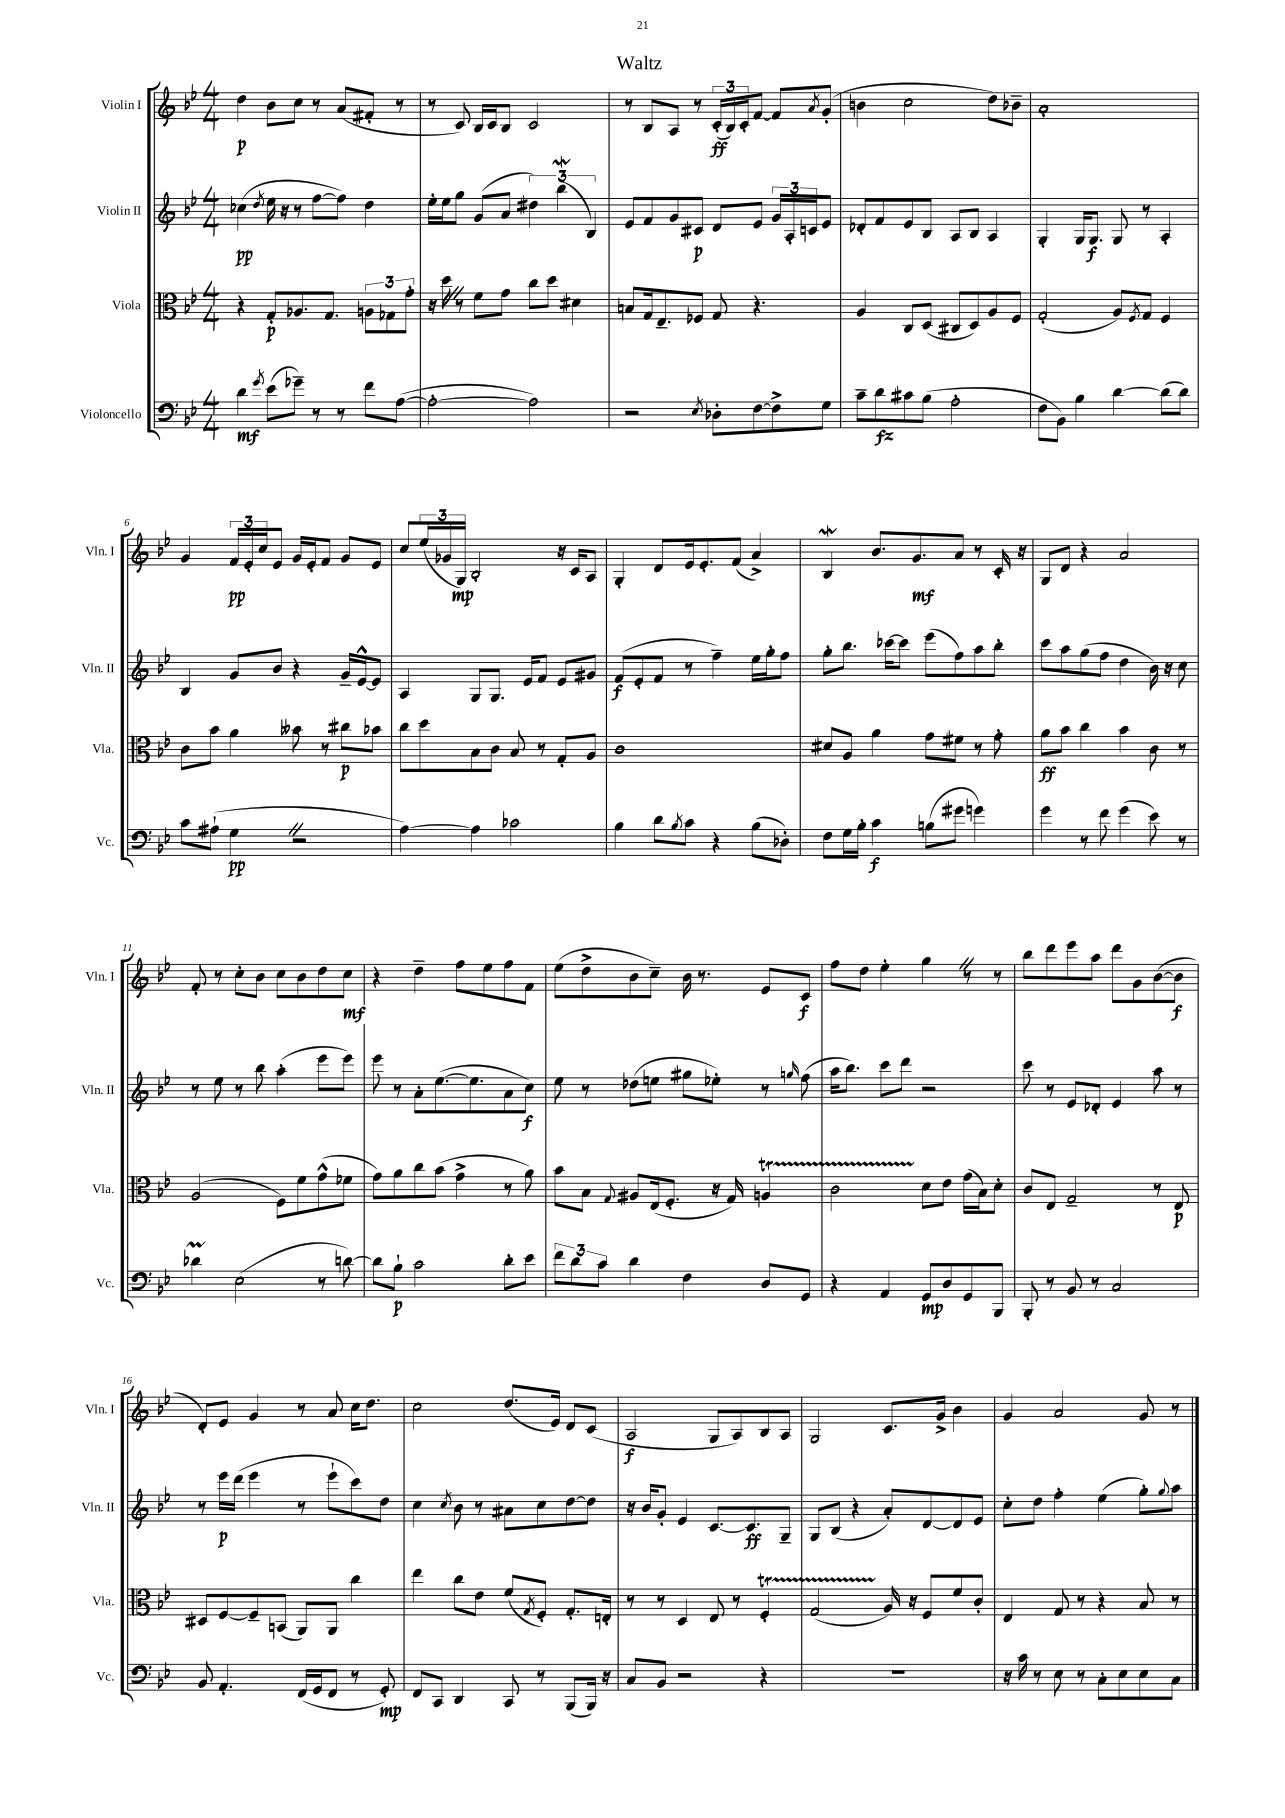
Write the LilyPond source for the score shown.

\header { title = "Waltz" }
<<
\new StaffGroup <<
\new Staff = "s0" \with { instrumentName = "Violin I" shortInstrumentName = "Vln. I" } {
    \clef treble \key bes \major \numericTimeSignature \time 4/4
    d''4\p bes'8 c''8 r8 a'8( fis'8-. r8 |
    r8 c'8) bes16 c'16 bes8 c'2 |
    r8 bes8 a8 r8 \tuplet 3/2 { c'16-.\ff( bes16) c'16-. } f'8~ f'8 \acciaccatura { a'8 } g'8-.( |
    b'4 c''2 d''8) bes'8-- |
    a'1-. |
    g'4 \tuplet 3/2 { f'16\pp ees'16-. c''16 } ees'8 g'16 ees'16-. f'8 g'8 ees'8 |
    c''8 \tuplet 3/2 { ees''16( ges'16 g16\mp) } bes2-. r16 c'16 a8 |
    g4-. d'8 ees'16 ees'8.-. f'8( a'4->) |
    bes4\mordent bes'8. g'8.\mf a'8 r8 c'16-. r16 |
    g8 d'8 r4 a'2 |
    f'8-. r8 c''8-. bes'8 c''8 bes'8 d''8 c''8\mf |
    r4 d''4-- f''8 ees''8 f''8 f'8 |
    ees''8( d''8-> bes'8 c''8--) bes'16 r8. ees'8 c'8\f |
    f''8 d''8 ees''4-. g''4 \once \override BreathingSign.text = \markup { \musicglyph "scripts.caesura.straight" } \breathe r8 r8 |
    bes''8 d'''8 ees'''8 a''8 d'''8 g'8 bes'8~( bes'8\f |
    d'8-.) ees'8 g'4 r8 a'8 c''16 d''8. |
    c''2 d''8.( ees'16) d'8 c'8( |
    a2\f g8 a8) bes8 a8 |
    g2 c'8. g'16-> bes'4 |
    g'4 a'2 g'8 r8 \bar "|." |
}
\new Staff = "s1" \with { instrumentName = "Violin II" shortInstrumentName = "Vln. II" } {
    \clef treble \key bes \major \numericTimeSignature \time 4/4
    ces''4\pp( \acciaccatura { d''8 } ees''16 r16 r8 f''8~ f''8) d''4 |
    ees''16-. ees''16 g''8 g'8( a'8 \tuplet 3/2 { dis''4) bes''4\mordent( bes4) } |
    ees'8 f'8 g'8 cis'8\p d'8 ees'8 \tuplet 3/2 { g'16 a16-. c'16 } ees'8 |
    des'8-. f'8 ees'8 bes8 a8 bes8 a4 |
    g4-. g16 g8.\f g8 r8 a4-. |
    bes4 g'8 bes'8 r4 g'16-- ees'16~-^ ees'8 |
    a4 g8 g8. ees'16 f'8 ees'8 gis'8 |
    f'8\f( ees'8-. f'8 r8 f''4--) ees''16 g''16-. f''8 |
    g''8-. bes''8. ces'''16~ ces'''8 ees'''8( f''8) a''8 bes''8-. |
    c'''8 a''8 g''8( f''8 d''4 bes'16) r16 c''8 |
    r8 ees''8 r8 bes''8 a''4-.( ees'''8 ees'''8) |
    ees'''8 r8 a'8-. ees''8.~( ees''8. a'8 c''8\f) |
    ees''8 r8 des''8( e''8 gis''8 ees''8-.) r8 \grace { g''16 } f''8( |
    a''16 bes''8.) c'''8 d'''8 r2 |
    c'''8 r8 ees'8 des'8-. ees'4 a''8 r8 |
    r8 ees'''16\p d'''16( ees'''4 r8 ees'''8-! c'''8) d''8 |
    c''4 \acciaccatura { c''8 } bes'8 r8 ais'8 c''8 d''8~ d''8 |
    r16 bes'16 g'8-. ees'4 c'8.~ c'8.\ff g8-- |
    g8 bes8( r4 a'8-.) d'8~ d'8 ees'8 |
    c''8-. d''8 f''4-. ees''4( g''8-.) \appoggiatura { g''8 } a''8 \bar "|." |
}
\new Staff = "s2" \with { instrumentName = "Viola" shortInstrumentName = "Vla." } {
    \clef alto \key bes \major \numericTimeSignature \time 4/4
    r4 g8-.\p aes8. g8. \tuplet 3/2 { a8 ges8 g'8-. } |
    r16 d''16 \once \override BreathingSign.text = \markup { \musicglyph "scripts.caesura.straight" } \breathe r8 f'8 g'8 c''8 d''8 dis'4 |
    b8 g16 ees8.-- fes8 g8 r4. |
    a4 c8 d8( cis8 d8) a8 f8 |
    g2-.( a8) \acciaccatura { f8 } g8 f4 |
    c'8 bes'8 a'4 beses'8 r8 cis''8\p bes'8 |
    c''8 d''8 bes8 c'8 bes8 r8 g8-. a8 |
    c'1 |
    dis'8 a8 a'4 g'8 fis'8 r8 g'8-. |
    a'8\ff bes'8 c''4 bes'4 c'8 r8 |
    a2( f8) f'8 g'8-^( fes'8 |
    g'8) a'8 c''8 bes'8( g'4-> r8 a'8) |
    bes'8 bes8 \appoggiatura { g8 } ais8 ees16( f8.-. r16 g16) a4\startTrillSpan |
    c'2 d'8\stopTrillSpan ees'8 g'16( bes16) d'8-. |
    c'8 ees8 g2-- r8 ees8\p |
    dis8 f8~ f8-- b,8( a,8) a,8 c''4 |
    ees''4 c''8 ees'8 f'8( \acciaccatura { g8 } f8-.) g8.-. e16-. |
    r8 r8 d4 ees8 r8 f4-.\startTrillSpan |
    g2( a16\stopTrillSpan) r16 f8 f'8 c'8-. |
    ees4 g8 r8 r4 bes8 r8 \bar "|." |
}
\new Staff = "s3" \with { instrumentName = "Violoncello" shortInstrumentName = "Vc." } {
    \clef bass \key bes \major \numericTimeSignature \time 4/4
    d'4\mf \acciaccatura { g'8 } ees'8( ges'8--) r8 r8 f'8 a8~( |
    a2~-. a2) |
    r2 \acciaccatura { ees8 } des8-. f8~ f8-> g8 |
    c'8-- d'8\fz cis'8 bes8( a2-. |
    f8 bes,8) bes4 d'4~ d'8( d'8) |
    c'8 ais8-!( g4\pp \once \override BreathingSign.text = \markup { \musicglyph "scripts.caesura.straight" } \breathe r2 |
    a4~) a4 ces'2 |
    bes4 d'8 \acciaccatura { bes8 } c'8 r4 bes8( des8-.) |
    f8 g16 bes16-. c'4\f b8( gis'8 g'4) |
    g'4 r8 f'8 g'4( ees'8) r8 |
    des'4\prall ees2( r8 d'8~) |
    d'8 bes8-!\p c'2 d'8-. ees'8 |
    \tuplet 3/2 { f'8 d'8 c'8 } d'4 f4 d8 g,8 |
    r4 a,4 g,8\mp d8 g,8 bes,,8 |
    bes,,8-. r8 bes,8 r8 c2 |
    bes,8 a,4.-. f,16( g,16 f,8 r8 g,8-.\mp) |
    f,8 c,8 d,4 c,8 r8 bes,,8( bes,,16) r16 |
    c8 bes,8 r2 r4 |
    R1 |
    r16 c'16 r8 ees8 r8 c8-. ees8 ees8 c8 \bar "|." |
}
>>
>>
